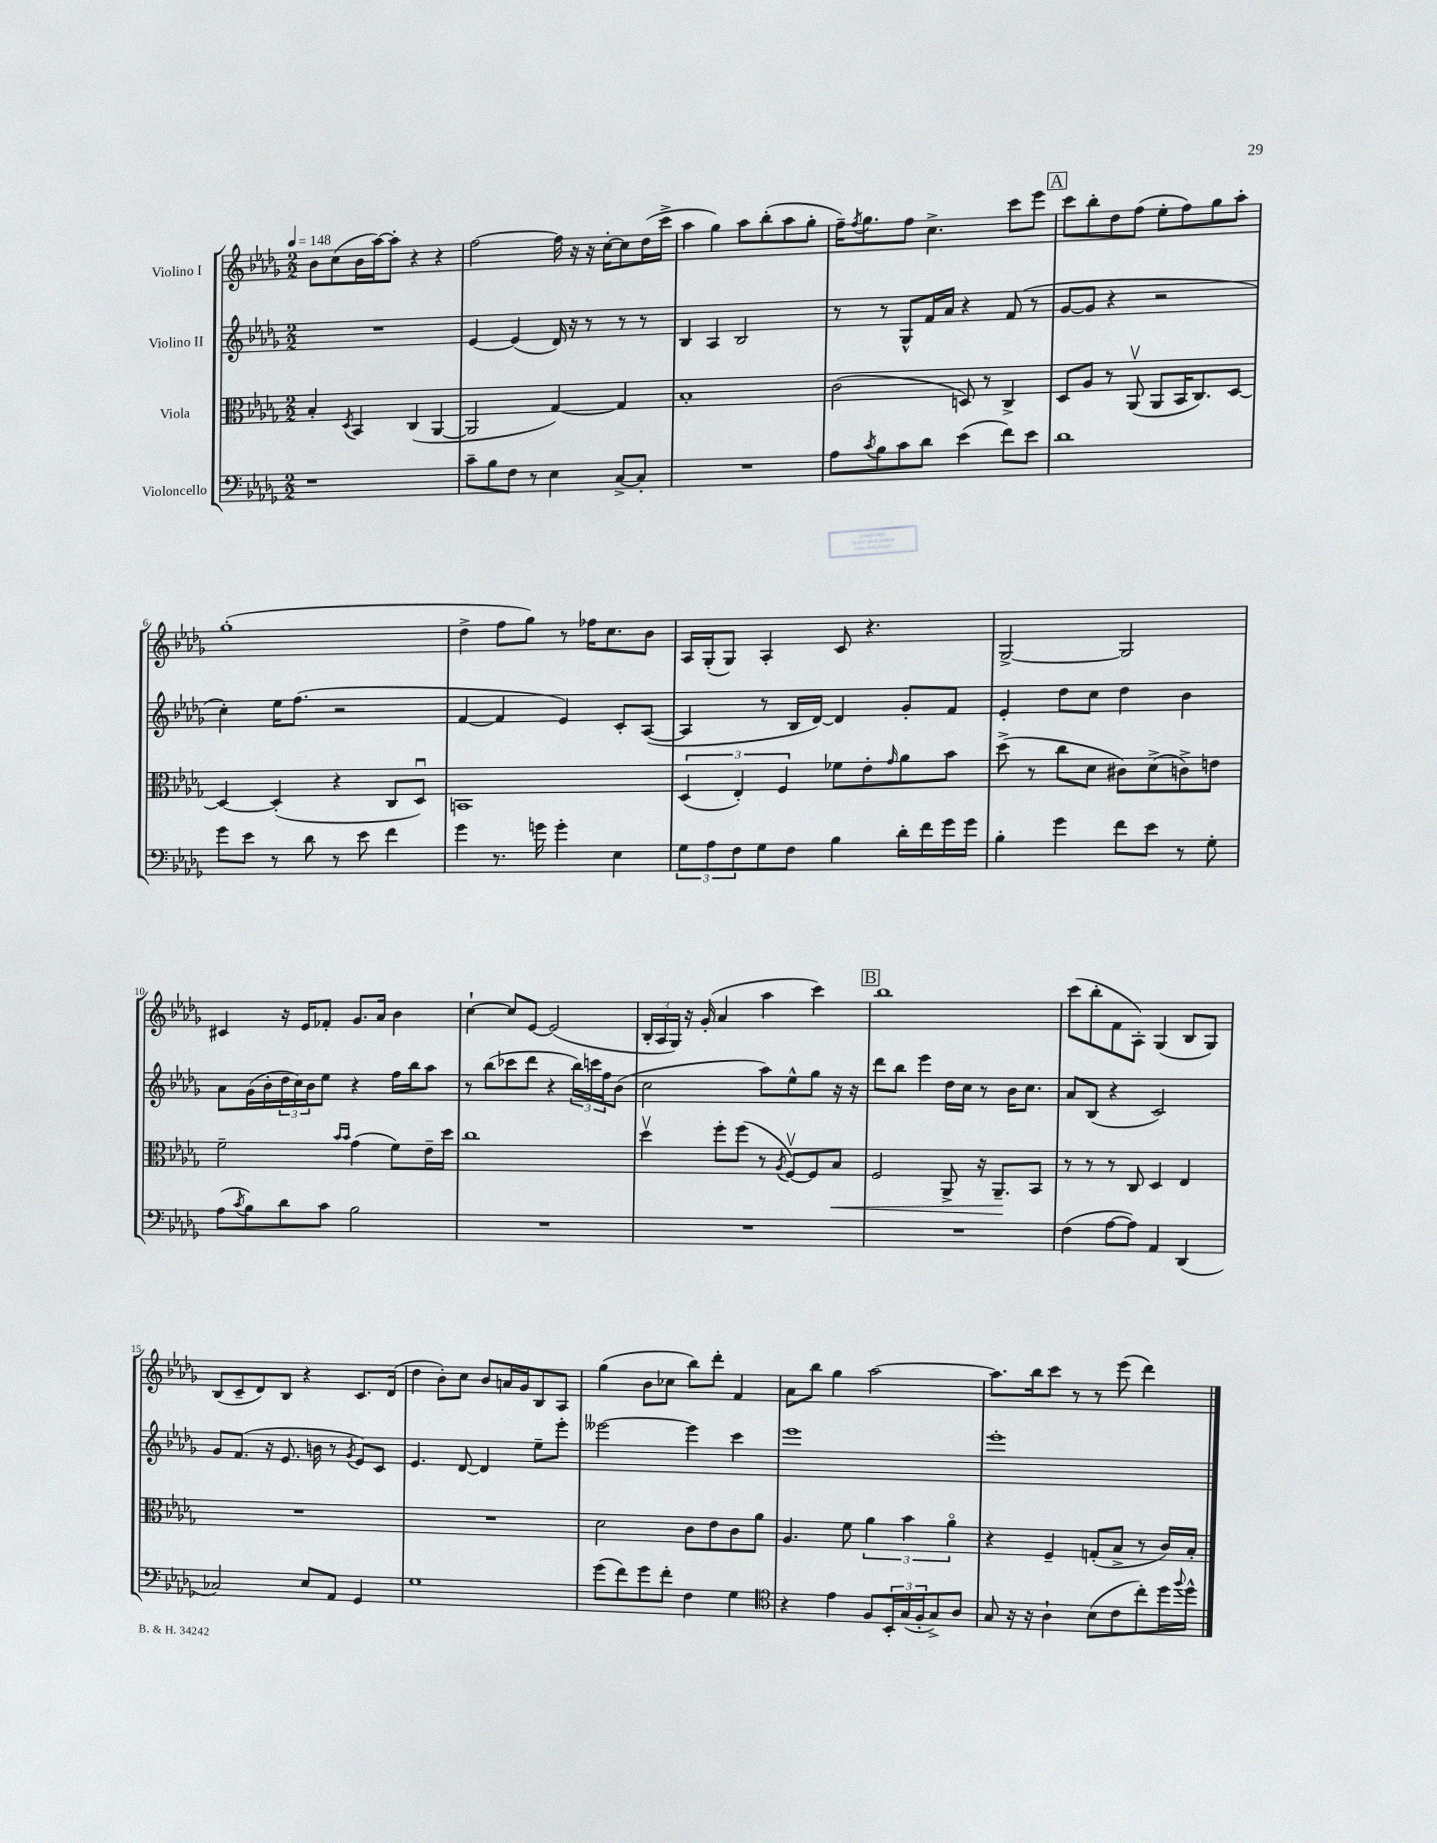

**kern	**kern	**kern	**kern
*staff4	*staff3	*staff2	*staff1
*clefF4	*clefC3	*clefG2	*clefG2
*k[b-e-a-d-g-]	*k[b-e-a-d-g-]	*k[b-e-a-d-g-]	*k[b-e-a-d-g-]
*M2/2	*M2/2	*M2/2	*M2/2
*MM148	*MM148	*MM148	*MM148
1r	4B-'/	1r	8b-\L
.	.	.	(8cc\
.	8qD-/	.	.
.	4BB-/	.	16b-\L
.	.	.	[16aa-\J)
.	.	.	8aa-'\]J
.	(4C/	.	4r
.	[4AA-/	.	4r
=	=	=	=
8c~\L	2AA-/]	[4e-/	[2ff\
8B-\	.	.	.
8F\J	.	(4e-/]	.
8r	.	.	.
4E-\	[4G-/)	16d-/)	16ff\]
.	.	16r	16r
.	.	8r	16r
.	.	.	[16cc'\LK
[8C^/L	4G-/]	8r	8cc\]
8C'/]J	.	8r	(16dd-\L
.	.	.	16ccc^\JJ
=	=	=	=
1r	1B-'	4B-/	4aa-\
.	.	4A-/	4gg-\)
.	.	2B-/	8aa-\L
.	.	.	(8bb-'\
.	.	.	8aa-\
.	.	.	8gg-'\J
=	=	=	=
8A-\L	(2c\	8r	16ff~\LK)
.	.	.	8qff/
.	.	.	8.gg-\
8qc/	.	.	.
8B-\	.	8r	.
8c\	.	8G-^^/L	8ff\J
8d-\J	.	16f/L	4.cc^\
.	.	16a-/JJ	.
(4e-\	8D/)	4r	.
.	8r	.	.
8f\L)	4C^/	(8f/	8ccc\L
8e-\J	.	8r	8eee-\J
=	=	=	=
1d-	8D-/L	[8g-/L	8ccc\L
.	8A-/J	8g-/]J	8bb-'\
.	8r	4r	8dd-\
.	(8AA-v/	.	(8ff\J
.	8AA-/L	2r	8ee-'\L
.	16BB-/K	.	8ff\)
.	8.C/)	.	.
.	.	.	8gg-\
.	[8D-/J	.	8aa-'\J
=	=	=	=
8g-\L	4D-/_	4cc'\)	(1gg-'
8e-\J	.	.	.
8r	(4D-'/]	16ee-\LK	.
.	.	(8.ff\J	.
8d-\	.	.	.
8r	4r	2r	.
8e-\	.	.	.
4f\	8C/L	.	.
.	8D-u/J)	.	.
=	=	=	=
4g-\	1BB	[4f/	4dd-^\
8.r	.	4f/]	8ff\L
.	.	.	8gg-\J)
16g\	.	.	.
4g'\	.	4e-/)	8r
.	.	.	16ff-\LK
.	.	.	8.cc\
4E-\	.	8c'/L	.
.	.	([8A-/J	8b-\J
=	=	=	=
12G-\L	(6D-/	4A-/]	16A-/LL
.	.	.	(16G-'/J
12A-\	.	.	.
.	.	.	8G-/J)
12F\	6E-'/)	.	.
8G-\	.	8r	4A-'/
.	6F/	.	.
8F\J	.	16B-/LL	.
.	.	[16d-/JJ)	.
4B-\	8f-\L	4d-/]	8c/
.	8e-'\	.	4.r
.	16qqg-/	.	.
16d-'\LL	8a-\	8g-'/L	.
16f\	.	.	.
16g-\	8b-\J	8f/J	.
16g-\JJ	.	.	.
=	=	=	=
4B-'\	(8dd-^\	4e-'/	[2G-^/
.	8r	.	.
4g-\	8cc\L	8dd-\L	.
.	8d-\J	8cc\J	.
8f\L	8c#\L)	4dd-\	2G-/]
8e-\J	(8d-^\	.	.
8r	8c^\)	4b-\	.
8G-'\	8e\J	.	.
=	=	=	=
(8A-\L	2f~\	8a-\L	4c#/
8qc/	.	.	.
8B-\)	.	(16g-\L	.
.	.	16b-'\	.
8d-\	.	24dd-\	16r
.	.	24cc\)	.
.	.	.	16e-/LK
.	.	24b-\J	.
8c\J	.	8ee-\J	8f-'/J
.	16qqb-/LL	.	.
.	16qqb-/JJ	.	.
2B-\	(4g-\	4r	8.g-/L
.	.	.	16a-/Jk
.	8f\L)	16ff\LL	4b-\
.	.	16bb-\J	.
.	16e-~\L	8aa-\J	.
.	16dd-\JJ	.	.
=	=	=	=
1r	1cc	8r	[4cc`\
.	.	(8bb-\L	.
.	.	8ccc-\	8cc/]L
.	.	8ddd-\J	[8e-/J
.	.	4r	(2e-/]
.	.	24bb-\LL)	.
.	.	24ccc\	.
.	.	24ff\J	.
.	.	(8b-\J	.
=	=	=	=
1r	4dd-v\	2cc\	24B-'/LL
.	.	.	24A-/
.	.	.	24G-/JJ)
.	.	.	16r
.	.	.	(16g-'/
.	8ff'\L	.	4a-/
.	(8ff\J	.	.
.	8r	8aa-\L)	4aa-\
.	8qA-/	.	.
.	[8Fv/L)	8ee-^^\	.
.	8F/]	8gg-\J	4ccc\)
.	8B-/J	16r	.
.	.	16r	.
=	=	=	=
1r	2F/	8ddd-\L	1bb-
.	.	8bb-\J	.
.	.	4eee-\	.
.	8AA-^/	16dd-\LL	.
.	.	16cc\JJ	.
.	16r	8r	.
.	8.AA-~/L	.	.
.	.	16b-\LK	.
.	.	8.cc\J	.
.	8BB-/J	.	.
=	=	=	=
(4F\	8r	8a-/L	(8ccc\L
.	8r	(8B-/J	8bb-'\
[8A-\L	8r	4r	8f\
8A-\]J)	8C/	.	8A-'\J)
4AA-/	4D-/	2c/)	(4G-/
(4DD-/	4E-/	.	8B-/L
.	.	.	8G-/J)
=	=	=	=
2C-/)	1r	8g-/L	(8B-/L
.	.	(8.f/J	8c~/
.	.	.	8d-/)
.	.	16r	.
.	.	8.e-/	8B-/J
8E-/L	.	.	4r
.	.	16b\	.
8AA-/J	.	8r	.
.	.	8qg-/	.
4GG-/	.	8e-/L)	8.c/L
.	.	8c/J	.
.	.	.	(16d-/Jk
=	=	=	=
1G-	1r	4.e-/	4dd-\
.	.	.	8b-'\L)
.	.	[8d-/	8cc\J
.	.	4d-/]	8b-/L
.	.	.	16a/L
.	.	.	16g-/J
.	.	8ee-~\L	8B-/
.	.	8eee-'\J	8A-/J
=	=	=	=
(8g-\L	2d-\	[2eee--\	(4gg-\
8f\)	.	.	.
8g-\	.	.	8b-\L
8f'\J	.	.	8cc-\J
4F\	8c\L	4eee--\]	8bb-\L)
.	8e-\	.	8ddd-'\J
4G-\	8c\	4ccc\	4f/
.	8a-\J	.	.
=	=	=	=
*clefC4	*	*	*
4r	4.A-/	1eee-	8a-\L
.	.	.	8bb-\J
4e-\	.	.	4gg-\
.	8f\	.	.
8F/L	6a-\	.	[2aa-\
24BB-'/L	.	.	.
(24G-/	6b-\	.	.
24F'/J	.	.	.
8G-^/)	.	.	.
.	6a-o\	.	.
8A-/J	.	.	.
=	=	=	=
8G-/	4r	1eee-'	8.aa-\]L
16r	.	.	.
16r	.	.	16bb-\k
4A-`\	4F~/	.	8ccc\J
.	.	.	8r
(8B-\L	(8G'/L	.	8r
8c\	8B-^/J	.	(8eee-\
8cc'\)	8r	.	4ddd-\)
16dd-\L	16c/LL)	.	.
8qqff/	.	.	.
16dd-^^\JJ	16B-'/JJ	.	.
==	==	==	==
*-	*-	*-	*-
